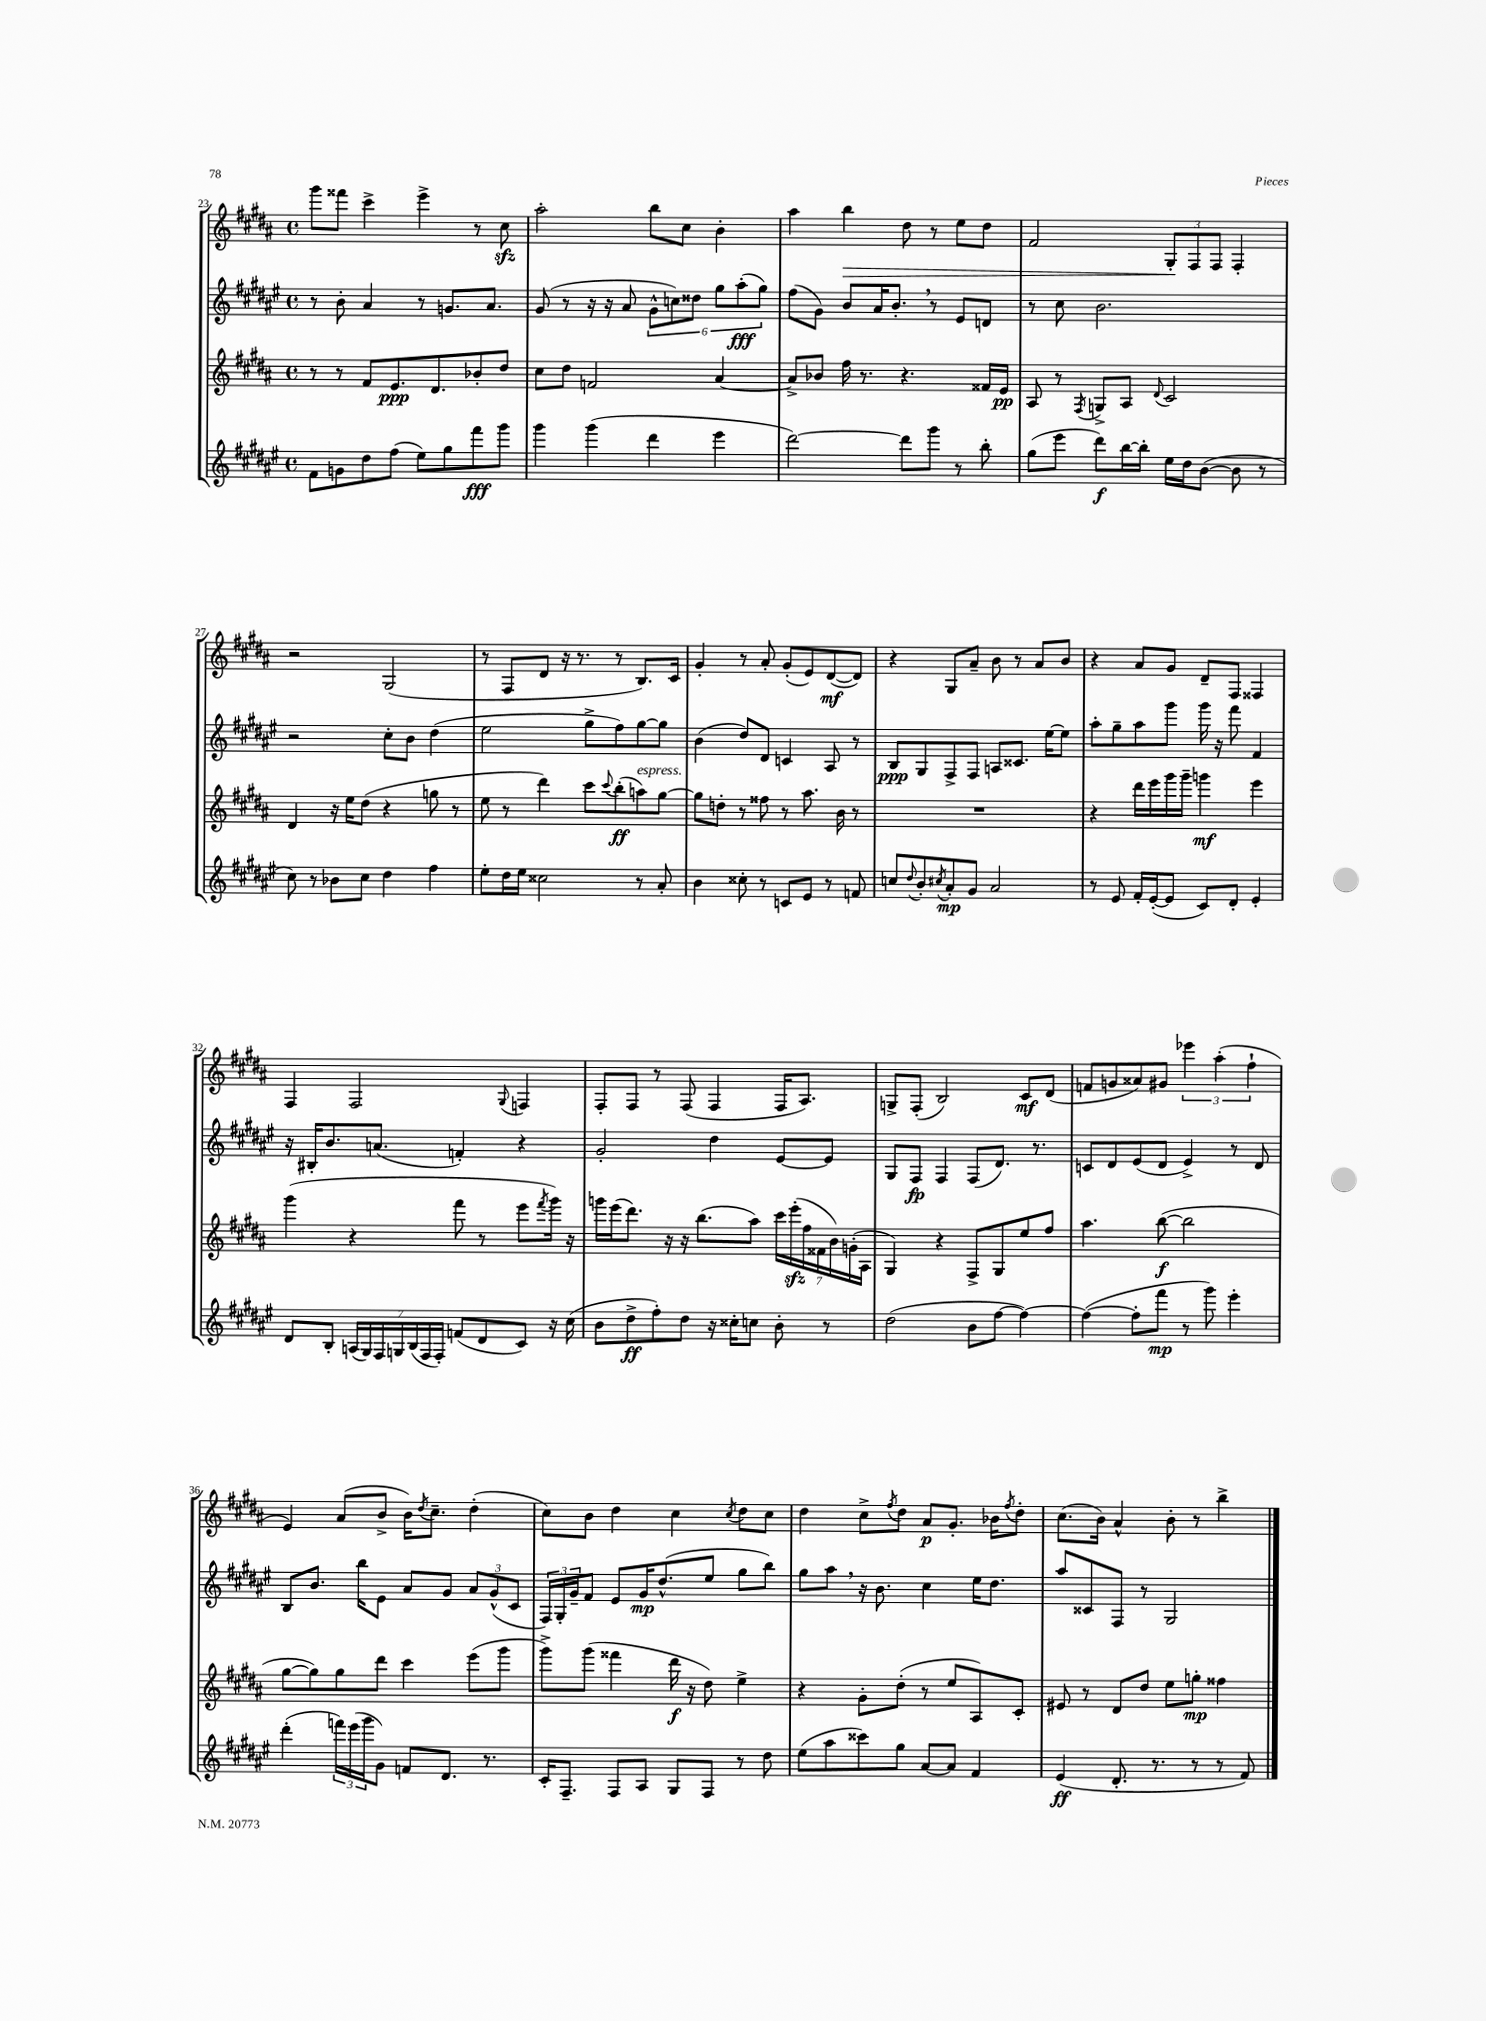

**kern	**kern	**kern	**kern
*staff4	*staff3	*staff2	*staff1
*clefG2	*clefG2	*clefG2	*clefG2
*k[f#c#g#d#a#e#]	*k[f#c#g#d#a#]	*k[f#c#g#d#a#e#]	*k[f#c#g#d#a#]
*M4/4	*M4/4	*M4/4	*M4/4
*met(c)	*met(c)	*met(c)	*met(c)
8f#	8r	8r	8ggg#
8g	8r	8b'	8fff##
8dd#	8f#	4a#	4ccc#^
(8ff#	8.e	.	.
8ee#)	.	8r	4eee^
.	8.d#	.	.
8gg#	.	8.g	.
8fff#	8b-'	.	8r
.	.	8.a#	.
8ggg#	8dd#	.	8cc#
=	=	=	=
4ggg#	8cc#	(8g#	2aa#'
.	8dd#	8r	.
(4ggg#	2f	16r	.
.	.	16r	.
.	.	8a#	.
4ddd#	.	12g#^^	8bb
.	.	12cc)	.
.	.	.	8cc#
.	.	12dd##	.
4eee#	[4a#	12gg#	4b'
.	.	(12aa#'	.
.	.	12gg#)	.
=	=	=	=
[2ddd#)	8a#^]	(8ff#	4aa#
.	8b-	8g#)	.
.	16ff#	8b	4bb
.	8.r	.	.
.	.	16a#	.
.	.	8.b'	.
8ddd#]	4.r	.	8dd#
8ggg#	.	8r	8r
8r	.	8e#	8ee
8bb'	16f##	8d	8dd#
.	16e	.	.
=	=	=	=
(8gg#	8A#	8r	2f#
8eee#	8r	8cc#	.
.	8qF#	.	.
8ddd#)	8G^	2.b	.
[16bb	8A#	.	.
16bb']	.	.	.
.	8qqd#	.	.
16ee#	2c#	.	12G#'
16dd#	.	.	.
.	.	.	12F#
([8b	.	.	.
.	.	.	12F#
8b]	.	.	4F#'
8r	.	.	.
=	=	=	=
8cc#)	4d#	2r	2r
8r	.	.	.
8b-	16r	.	.
.	16ee	.	.
8cc#	(8dd#	.	.
4dd#	4r	8cc#'	(2G#
.	.	8b	.
4ff#	8gg	(4dd#	.
.	8r	.	.
=	=	=	=
8ee#'	8ee	2ee#	8r
16dd#	8r	.	8F#
16ee#	.	.	.
2cc##	4ddd#)	.	8d#
.	.	.	16r
.	.	.	8.r
.	8ccc#	8gg#^	.
.	8qqccc#	.	.
.	(8bb'	8ff#)	8r
8r	8aa)	[8gg#	8.B)
8a#'	[8gg#	8gg#]	.
.	.	.	16c#
=	=	=	=
4b	8gg#]	(4b	4g#'
.	8dd'	.	.
8cc##'	8r	8dd#)	8r
8r	8ff##	8d#	8a#'
8c	8r	4c	(8g#'
8e#	8.aa#	.	8e)
8r	.	8A#	([8d#
.	16b	.	.
8f	8r	8r	8d#])
=	=	=	=
8cc	1r	8B	4r
8qqdd#	.	.	.
8b'	.	8G#	.
8qcc#	.	.	.
8a#'	.	8F#^	8G#
8g#	.	8F#	8a#~
2a#	.	8A	8b
.	.	8.c##	8r
.	.	.	8a#
.	.	[16ee#	.
.	.	8ee#]	8b
=	=	=	=
8r	4r	8aa#'	4r
8e#	.	8gg#~	.
16f#'	16ddd#	8aa#	8a#
([16e#'	16eee	.	.
8e#]	16ggg#	8ggg#	8g#
.	16ggg#~	.	.
8c#)	4ggg	16ggg#	8d#~
.	.	16r	.
8d#'	.	8fff#	8F#
4e#'	4eee	4f#	4F##
=	=	=	=
8d#	(4ggg#	16r	4F#
.	.	16B#'	.
8B'	.	8.b	.
(28A	4r	.	2F#
28G#)	.	.	.
.	.	(8.a	.
28F#	.	.	.
28G	.	.	.
(28B	.	.	.
28F#	.	.	.
28F#')	.	.	.
(8f	8fff#	4f')	.
8d#	8r	.	.
.	.	.	8qqG#
8c#)	8eee	4r	4F
.	8qfff#	.	.
16r	16ggg#)	.	.
(16cc#	16r	.	.
=	=	=	=
8b	16ggg	2g#'	8F#'
.	(16eee	.	.
8dd#^	8.ddd#)	.	8F#
8ff#')	.	.	8r
.	16r	.	.
8dd#	16r	.	(8F#
.	(8.bb	.	.
16r	.	4dd#	4F#
16cc##'	.	.	.
8cc	8aa#)	.	.
8b'	28ccc#	[8e#	16F#
.	(28eee'	.	.
.	.	.	8.A#)
.	28ff#	.	.
.	28f##	.	.
8r	.	8e#]	.
.	28b)	.	.
.	(28g'	.	.
.	28A#	.	.
=	=	=	=
(2dd#	4G#)	8G#	8G^
.	.	8F#	(8F#'
.	4r	4F#	2B)
8b	8F#^	(8F#	.
[8ff#	8G#	8.d#)	.
4ff#_)	8ee	.	8c#
.	.	8.r	.
.	8ff#	.	(8d#
=	=	=	=
(4ff#_	4.aa#	8c	8f
.	.	8d#	8g
8ff#']	.	(8e#	8a##)
8fff#	([8bb	8d#	8g#
8r	2bb]	4e#^)	6eee-
8ggg#)	.	.	.
.	.	.	(6aa#'
4eee#'	.	8r	.
.	.	.	6ff#`
.	.	8d#	.
=	=	=	=
(4ddd#'	[8gg#	8B	4e)
.	8gg#])	8.b	.
24fff)	8gg#	.	(8a#
(24eee#	.	.	.
.	.	16bb	.
24ggg#	.	.	.
8g#)	8ddd#	8e#	8b^
8f	4ccc#	8a#	16b)
.	.	.	8qdd#
.	.	.	8.cc#~
8.d#	.	8g#	.
.	(8eee	12a#	(4dd#'
8.r	.	.	.
.	.	(12g#^^	.
.	8ggg#	.	.
.	.	12c#	.
=	=	=	=
16c#'	8ggg#^)	24F#)	8cc#)
.	.	24G#'	.
8.F#~	.	.	.
.	.	24g#~	.
.	(8ggg#	8f#	8b
8F#	4fff##	8e#	4dd#
8A#	.	16g#	.
.	.	(8.dd#^^	.
8G#	16ddd#	.	4cc#
.	16r	.	.
8F#	8dd#)	8ee#	.
.	.	.	8qcc#
8r	4ee^	8gg#	8dd#
8dd#	.	8bb)	8cc#
=	=	=	=
(8ee#	4r	8gg#	4dd#
8aa#	.	8aa#	.
8ccc##)	8g#'	16r	8cc#^
.	.	8.b	.
.	.	.	8qff#
8gg#	(8dd#'	.	8dd#
[8a#	8r	4cc#	8a#
8a#]	8ee	.	8.g#'
4f#	8A#)	16ee#	.
.	.	8.dd#	16b-
.	.	.	8qff#
.	8c#'	.	8dd#'
=	=	=	=
(4e#	8e#	8aa#	(8.cc#
.	8r	8c##	.
.	.	.	16b)
8.d#'	8d#	8F#	4a#^^
.	8dd#	8r	.
8.r	.	.	.
.	8ee	2G#	8b'
8r	8gg'	.	8r
8r	4ff##	.	4bb^
8f#)	.	.	.
==	==	==	==
*-	*-	*-	*-
